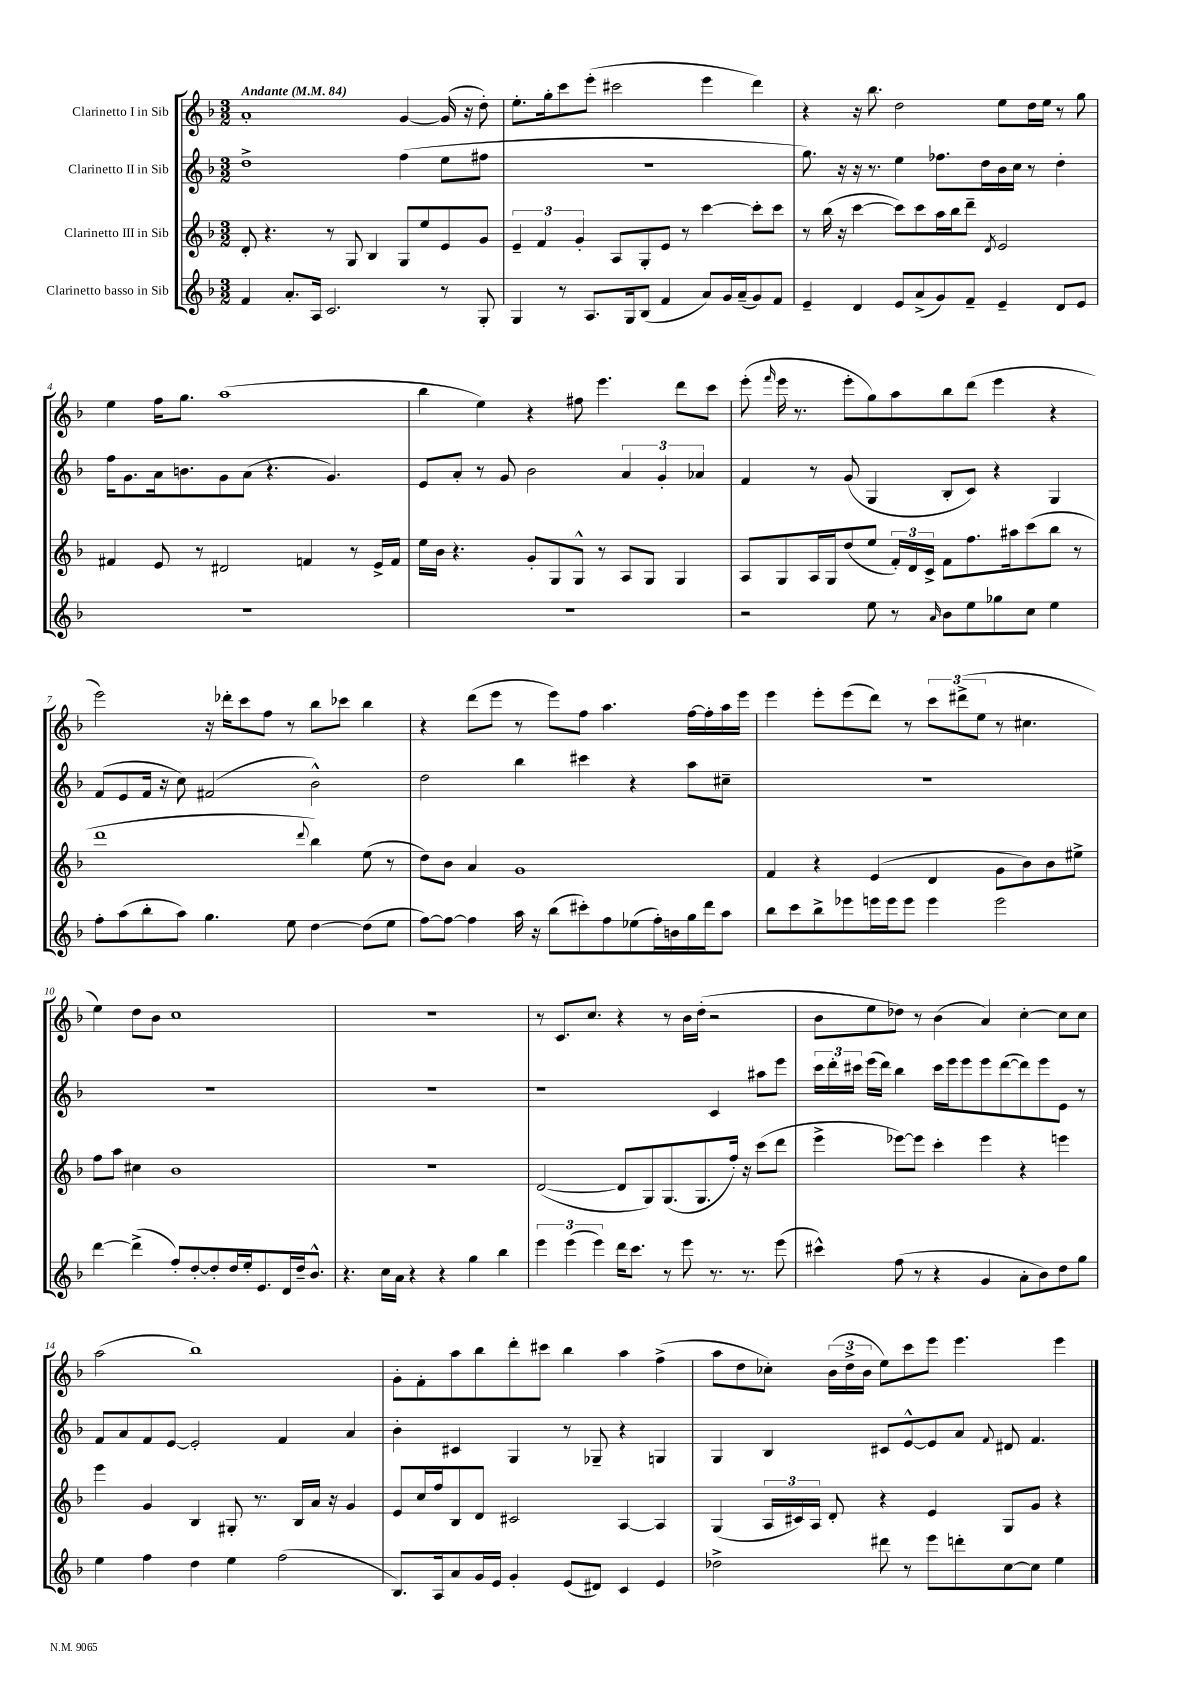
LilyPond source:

<<
\new StaffGroup <<
\new Staff = "s0" \with { instrumentName = "Clarinetto I in Sib" } {
    \clef treble \key f \major \numericTimeSignature \time 3/2 \tempo "Andante" 4 = 84
    \autoBeamOff a'1-. g'4~ g'16( r16 d''8-.) |
    e''8.[-. g''16-. c'''8 e'''8]-.( cis'''2 e'''4 d'''4) |
    r4 r16 bes''8. d''2 e''8[ d''16 e''16] r8 g''8 |
    e''4 f''16[ g''8.] a''1( |
    bes''4 e''4) r4 fis''8 e'''4. d'''8[ c'''8] |
    e'''8-.( \grace { f'''16 } e'''16 r8. e'''8[-. g''8) a''8 bes''8 d'''8]( e'''4 r4 |
    e'''2) r16 des'''16[-. c'''8 f''8] r8 bes''8[ ces'''8] bes''4 |
    r4 d'''8[( e'''8] r8 e'''8[) f''8] a''4. f''16[~ f''16-. a''16 e'''16] |
    e'''4 e'''8[-. e'''8( d'''8]) r8 \tuplet 3/2 { c'''8[ dis'''8->( e''8] } r8 cis''4. |
    e''4) d''8[ bes'8] c''1 |
    R1. |
    r8 c'8.[ c''8.] r4 r8 bes'16[ d''16]-.( r2 |
    bes'8[ e''8 des''8]) r8 bes'4( a'4) c''4~-. c''8[ c''8] |
    a''2( bes''1) |
    g'8[-. f'8-. a''8 bes''8 d'''8-. cis'''8] bes''4 a''4 f''4->( |
    a''8[ d''8 ces''8]-.) \tuplet 3/2 { bes'16[( d''16-> bes'16] } e''8[) c'''8 e'''8] e'''4. e'''4 \bar "|." |
}
\new Staff = "s1" \with { instrumentName = "Clarinetto II in Sib" } {
    \clef treble \key f \major \numericTimeSignature \time 3/2
    \autoBeamOff d''1-> f''4( e''8[ fis''8] |
    R1. |
    g''8.) r16 r16 r8. e''4 fes''8.[ d''16 bes'16 c''16] r8 d''4-. |
    f''16[ g'8. a'16 b'8. g'8 a'8]( r4. g'4.) |
    e'8[ a'8]-. r8 g'8 bes'2 \tuplet 3/2 { a'4 g'4-. aes'4 } |
    f'4 r8 g'8( g4 bes8[-. c'8]) r4 g4 |
    f'8[( e'8 f'16] r16 c''8) fis'2( bes'2-^) |
    d''2 bes''4 cis'''4 r4 a''8[ cis''8]-- |
    R1. |
    R1. |
    R1. |
    r1 c'4 ais''8[ e'''8] |
    \tuplet 3/2 { c'''16[ d'''16-. cis'''16] } e'''16[( d'''16]) bes''4 cis'''16[ e'''16 e'''8 e'''8 d'''8~( d'''8) e'''8 e'8] r8 |
    f'8[ a'8 f'8 e'8]~ e'2-. f'4 a'4 |
    bes'4-. cis'4 g4 r8 ges8-- r4 g4 |
    g4 bes4 cis'8[ e'8~-^ e'8 a'8] \appoggiatura { f'8 } dis'8 f'4. \bar "|." |
}
\new Staff = "s2" \with { instrumentName = "Clarinetto III in Sib" } {
    \clef treble \key f \major \numericTimeSignature \time 3/2
    \autoBeamOff d'8-. r4. r8 g8 bes4 g8[ e''8 e'8 g'8] |
    \tuplet 3/2 { e'4-- f'4 g'4-. } a8[ g8-. e'8] r8 c'''4~ c'''8[-. c'''8] |
    r8 bes''16( r16 c'''4~ c'''8[) c'''8 a''16 bes''16 d'''8]-- \acciaccatura { d'8 } e'2 |
    fis'4 e'8 r8 dis'2 f'4 r8 e'16[-> f'16] |
    e''16[ bes'16] r4. g'8[-. g8 g8]-^ r8 a8[ g8] g4 |
    a8[ g8 a16 g16 d''8( e''8] \tuplet 3/2 { f'16[-.) d'16 c'16]-> } f'8[ f''8. ais''16 c'''8( bes''8] r8 |
    d'''1 \appoggiatura { d'''8 } bes''4) e''8( r8 |
    d''8[) bes'8] a'4 g'1 |
    f'4 r4 e'4( d'4 g'8[ bes'8) bes'8 eis''8]-> |
    f''8[ a''8] cis''4 bes'1 |
    R1. |
    d'2~( d'8[ g8) g8.( g8. f''16]-.) r16 c'''8[( d'''8] |
    e'''4-> ees'''8[~) ees'''8] c'''4-. ees'''4 r4 e'''4 |
    e'''4 g'4 bes4 gis8-. r8. bes16[ a'16] r16 g'4 |
    e'8[ c''16 f''16 bes8 d'8] cis'2 a4~ a4 |
    g4( \tuplet 3/2 { a16[ cis'16) a16] } d'8-. r4 e'4 g8[ g'8] r4 \bar "|." |
}
\new Staff = "s3" \with { instrumentName = "Clarinetto basso in Sib" } {
    \clef treble \key f \major \numericTimeSignature \time 3/2
    \autoBeamOff f'4 a'8.[-. a16] c'2. r8 g8-. |
    g4 r8 a8.[ g16 bes8]( f'4 a'8[) g'16 a'16--( g'8) f'8] |
    e'4-- d'4 e'8[ a'8->( g'8) f'8]-- e'4-- d'8[ e'8] |
    R1. |
    R1. |
    r2 e''8 r8 \grace { a'16 } bes'8[ e''8 ges''8 c''8] e''4 |
    f''8[-. a''8( bes''8-. a''8]) g''4. e''8 d''4~ d''8[( e''8] |
    f''8[~) f''8]~ f''4 a''16 r16 bes''8[( cis'''8-.) f''8 ees''8( f''16-.) b'16 g''16 d'''16 a''8] |
    bes''8[ c'''8 bes''8-> ees'''8 e'''16 e'''16 e'''8] e'''4 e'''2 |
    d'''4~ d'''4->( f''8[-.) d''8~-. d''8-. d''16 e''16-. e'8. d'16 d''16-- bes'8.]-^ |
    r4. c''16[ a'16] r4 r4 g''4 bes''4 |
    \tuplet 3/2 { e'''4 e'''4( e'''4) } d'''16[ c'''8.] r8 e'''8 r8. r8. e'''8( |
    cis'''4-^) f''8( r8 r4 g'4 a'8[-. bes'8) d''8 g''8] |
    e''4 f''4 d''4 e''4 f''2( |
    bes8.[) a16 a'8 g'16 e'16] g'4-. e'8[( dis'8]) c'4 e'4 |
    des''2-> dis'''8 r8 e'''8[ d'''8-. c''8~ c''8] e''4 \bar "|." |
}
>>
>>
